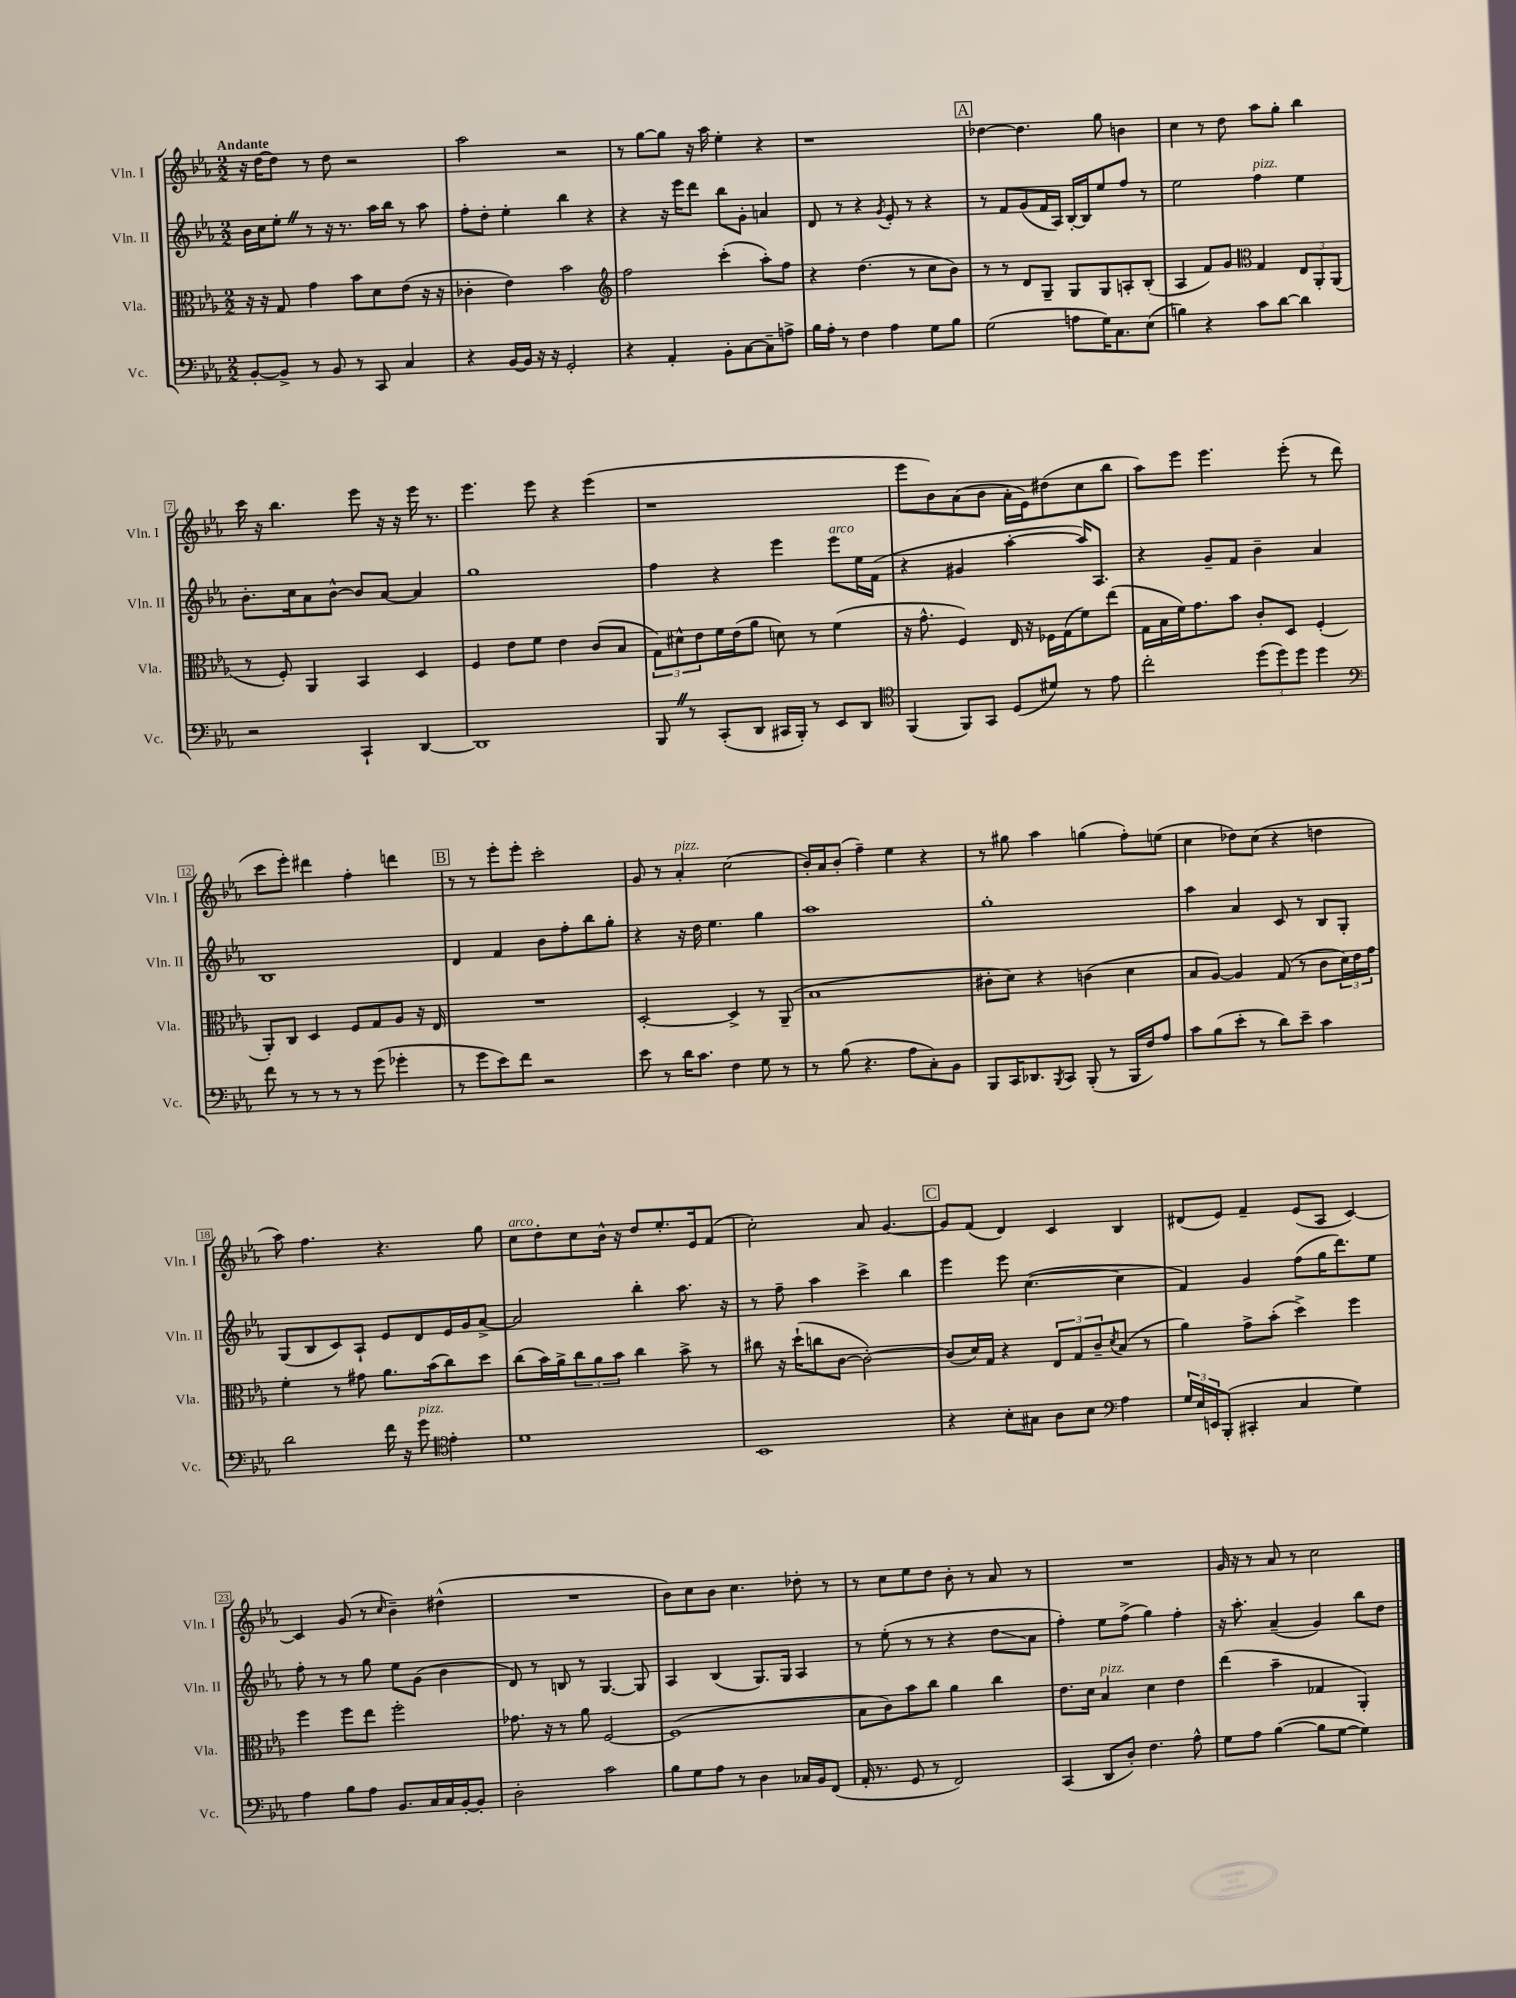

**kern	**kern	**kern	**kern
*staff4	*staff3	*staff2	*staff1
*clefF4	*clefC3	*clefG2	*clefG2
*k[b-e-a-]	*k[b-e-a-]	*k[b-e-a-]	*k[b-e-a-]
*M2/2	*M2/2	*M2/2	*M2/2
[8BB-'	16r	16b-	16r
.	16r	16cc	[16dd
8BB-^]	8G	8ee-'	8dd]
8r	4g	8r	8r
8BB-	.	16r	8dd
.	.	8.r	.
8r	8b-	.	2r
8CC	8d	16aa-	.
.	.	16bb-	.
4C	(8e-	8r	.
.	16r	8aa-	.
.	16r	.	.
=	=	=	=
4r	4c-'	8ff'	2aa-
.	.	8dd'	.
[16BB-	4e-)	4ee-'	.
16BB-]	.	.	.
16r	.	.	.
16r	.	.	.
2GG'	2b-	4bb-	2r
.	.	4r	.
=	=	=	=
*	*clefG2	*	*
4r	2ff	4r	8r
.	.	.	[8gg
4AA-'	.	16r	8gg]
.	.	16eee-	.
.	.	8ddd	16r
.	.	.	16aa-
8BB-'	(4ccc'	8bb-	4ee-'
[8C	.	8g'	.
8C~]	8aa-')	4a	4r
8A^	8ff	.	.
=	=	=	=
16B-	4r	8d	1r
16A-'	.	.	.
8r	.	8r	.
4F	(4.dd	4r	.
.	.	8qg	.
4A-	.	8e-'	.
.	8r	8r	.
8G	8cc	4r	.
8B-	8b-)	.	.
=	=	=	=
(2G	8r	8r	[4dd-
.	8r	8f	.
.	8d	(8g	4.dd-]
.	8G~	16f	.
.	.	16A-)	.
8A	8G	[16B-'	.
.	.	16B-]	.
16G)	8G	8ee-	8gg
8.C	.	.	.
.	8A'	8ff	4b
(8E-	(8B-'	8r	.
=	=	=	=
4B)	4A-	2ee-	4cc
4r	8f)	.	8r
.	8g	.	8dd
*	*clefC3	*	*
8c	4G	4ff	8aa-
[8d	.	.	8gg'
4d]	12E-	4ee-	4bb-
.	12AA-'	.	.
.	(12AA-	.	.
=	=	=	=
2r	8r	8.b-'	16ccc
.	.	.	16r
.	8F')	.	4.bb-
.	.	16cc	.
.	4AA-	8a-	.
.	.	[8b-^^	.
4CC`	4BB-	8b-]	8eee-
.	.	[8a-	16r
.	.	.	16r
[4DD	4D	4a-]	16eee-
.	.	.	8.r
=	=	=	=
1DD]	4F	1gg	4.eee-
.	8e-	.	.
.	8f	.	8eee-
.	4e-	.	4r
.	(8c	.	(4eee-
.	8B-	.	.
=	=	=	=
8BBB-	12G)	4ff	1r
.	12d#^^	.	.
8r	.	.	.
.	12e-	.	.
(8CC'	16f	4r	.
.	(16e-	.	.
8DD	8a-	.	.
16CC#	8d)	4eee-	.
16BBB-')	.	.	.
8r	8r	.	.
8EE-	(4f	8eee-	.
8DD	.	16ee-	.
.	.	(16f	.
=	=	=	=
*clefC4	*	*	*
(4FF	16r	4r	8eee-
.	8.g^^	.	.
.	.	.	8b-)
8FF)	4F)	4g#	(8a-
8GG	.	.	8b-
(8D	16E-	[4aa-'	16a-'
.	16r	.	16e-)
8d#)	16F-	.	(8dd#
.	(16G	.	.
8r	8f)	16aa-])	8cc
.	.	8.A-	.
8e-	(8ee-	.	8bb-
=	=	=	=
2cc'	16G	4r	8aa-)
.	16B-	.	.
.	16f)	.	8eee-
.	8.g	.	.
.	.	8g~	4.eee-
.	8b-	8f	.
(12dd	8c'	4b-~	.
12dd)	.	.	.
.	8D	.	(8eee-'
12dd	.	.	.
4dd	(4F'	4a-	8r
.	.	.	8ddd
=	=	=	=
*clefF4	*	*	*
8f	8AA-')	1B-	8ccc
8r	8C	.	8eee-')
8r	4D	.	4ddd#
8r	.	.	.
8r	8F	.	4ff'
(8g	8G	.	.
4g-'	8A-	.	4ddd
.	16r	.	.
.	16E-	.	.
=	=	=	=
8r	1r	4d	8r
8g	.	.	8r
8e-)	.	4f	8eee-'
8f	.	.	8eee-'
2r	.	8b-	2ccc'
.	.	8ff'	.
.	.	8bb-	.
.	.	8gg'	.
=	=	=	=
8e-	[2D'	4r	8g
8r	.	.	8r
16d	.	16r	4a-'
8.c	.	16dd	.
.	.	4.ee-	.
4F	4D^]	.	(2cc
8G	8r	4gg	.
8r	(8AA-~	.	.
=	=	=	=
8r	1B-	1aa-	16b-')
.	.	.	16a-
(8B-	.	.	(8b-'
4.r	.	.	4ff~)
.	.	.	4ee-
8A-	.	.	.
8C')	.	.	4r
8BB-	.	.	.
=	=	=	=
8BBB-	8c#'	1gg'	8r
16CC	8d)	.	8gg#
8.DD-	.	.	.
.	4r	.	4aa-
8qBBB-	.	.	.
8CC	.	.	.
(8BBB-'	(4c	.	(4gg
8r	.	.	.
16BBB-	4d	.	8ff')
16F)	.	.	.
8A-	.	.	(8ee
=	=	=	=
8c	8B-	4aa-	4cc
(8B-	[8A-)	.	.
8e-'	4A-]	4a-	8dd-)
8r	.	.	(8cc
8d)	(8G	8c	4r
8e-~	8r	8r	.
4c	8c	8B-	4dd
.	24d)	8G'	.
.	24e-	.	.
.	24g	.	.
=	=	=	=
2d	4f'	(8G	8aa-)
.	.	8B-	4.ff
.	8r	8c)	.
.	8g#	8A-`	.
16f	8.a-	8e-	4.r
16r	.	.	.
8g	.	8d	.
.	(16b-	.	.
*clefC4	*	*	*
4e-'	8cc)	16e-	.
.	.	16g	.
.	8dd	[8a-^	8gg
=	=	=	=
1d	(8cc	2a-]	8cc
.	16b-)	.	8dd'
.	16a-^	.	.
.	12cc	.	8cc
.	12a-	.	.
.	.	.	16b-^^
.	12b-	.	.
.	.	.	16r
.	4cc	4bb-'	8dd
.	.	.	8.ee-'
.	8b-^	8.aa-	.
.	.	.	16e-
.	8r	.	(8f
.	.	16r	.
=	=	=	=
1BB-	8cc#	8r	2cc')
.	16r	8ff~	.
.	(16dd`	.	.
.	8cc	4aa-	.
.	[8c	.	.
.	2c'_)	4ccc^	8a-
.	.	.	[4.g
.	.	4bb-	.
=	=	=	=
4r	(8c]	4eee-	8g]
.	16d)	.	(8f
.	16G	.	.
8B-'	4r	8eee-	4d)
8G#	.	([4.cc	.
8A-	12E-	.	4c
.	12G	.	.
8B-	.	.	.
.	12c~	.	.
*clefF4	*	*	*
.	8qd	.	.
4A-	(8B-	4cc]	4B-
.	8r	.	.
=	=	=	=
24G	4a-)	4f)	(8d#
24E-	.	.	.
24EE	.	.	.
(8BBB-'	.	.	8e-)
4CC#'	8g^	4g	4f~
.	(8b-'	.	.
4C	4dd^)	(8ff	(8e-
.	.	16gg	8A-
.	.	8.ddd)	.
4G)	4ff	.	[4c)
.	.	8ee-	.
=	=	=	=
4A-	4ff	8ff'	4c]
.	.	8r	.
8B-	8ff	8r	(8g
8A-	8ee-	8gg	8r
.	.	.	16qqcc
8.BB-	2ff'	8ee-	4b-~)
.	.	(8g	.
16C	.	.	.
16C	.	4b-	(4dd#^^
[16BB-'	.	.	.
8BB-']	.	.	.
=	=	=	=
2D'	8.g-	8d)	1r
.	.	8r	.
.	16r	.	.
.	8r	8B	.
.	8a-	8r	.
2c	[2F	[4.G	.
.	.	8G]	.
=	=	=	=
8B-	(1F]	4A-	8b-)
8G	.	.	8cc
8A-	.	(4B-	8b-
8r	.	.	4.cc
4D	.	8.G)	.
.	.	16G	.
16C-	.	4A-	8dd-'
16BB-	.	.	.
(8FF	.	.	8r
=	=	=	=
16AA-'	8B-	8r	8r
8.r	.	.	.
.	8c)	(8ee-'	8cc
8GG	8b-	8r	8ee-
8r	8cc	8r	8dd
2FF)	4a-	4r	8b-'
.	.	.	8r
.	4cc	8dd	8a-
.	.	8a-	8r
=	=	=	=
(4CC	8.e-	4ff')	1r
.	16d	.	.
8DD	4B-	8ee-	.
8D')	.	(8ff^	.
4.F	4d	4gg)	.
.	4e-	4ff'	.
8A-^^	.	.	.
=	=	=	=
8G	(4ee-	16r	16g
.	.	8.aa-'	16r
8A-	.	.	8r
([4B-	4b-~	(4a-~	8a-
.	.	.	8r
8B-]	4G-	4g)	2cc
[8G	.	.	.
4G])	4AA-')	8bb-	.
.	.	8dd	.
==	==	==	==
*-	*-	*-	*-
